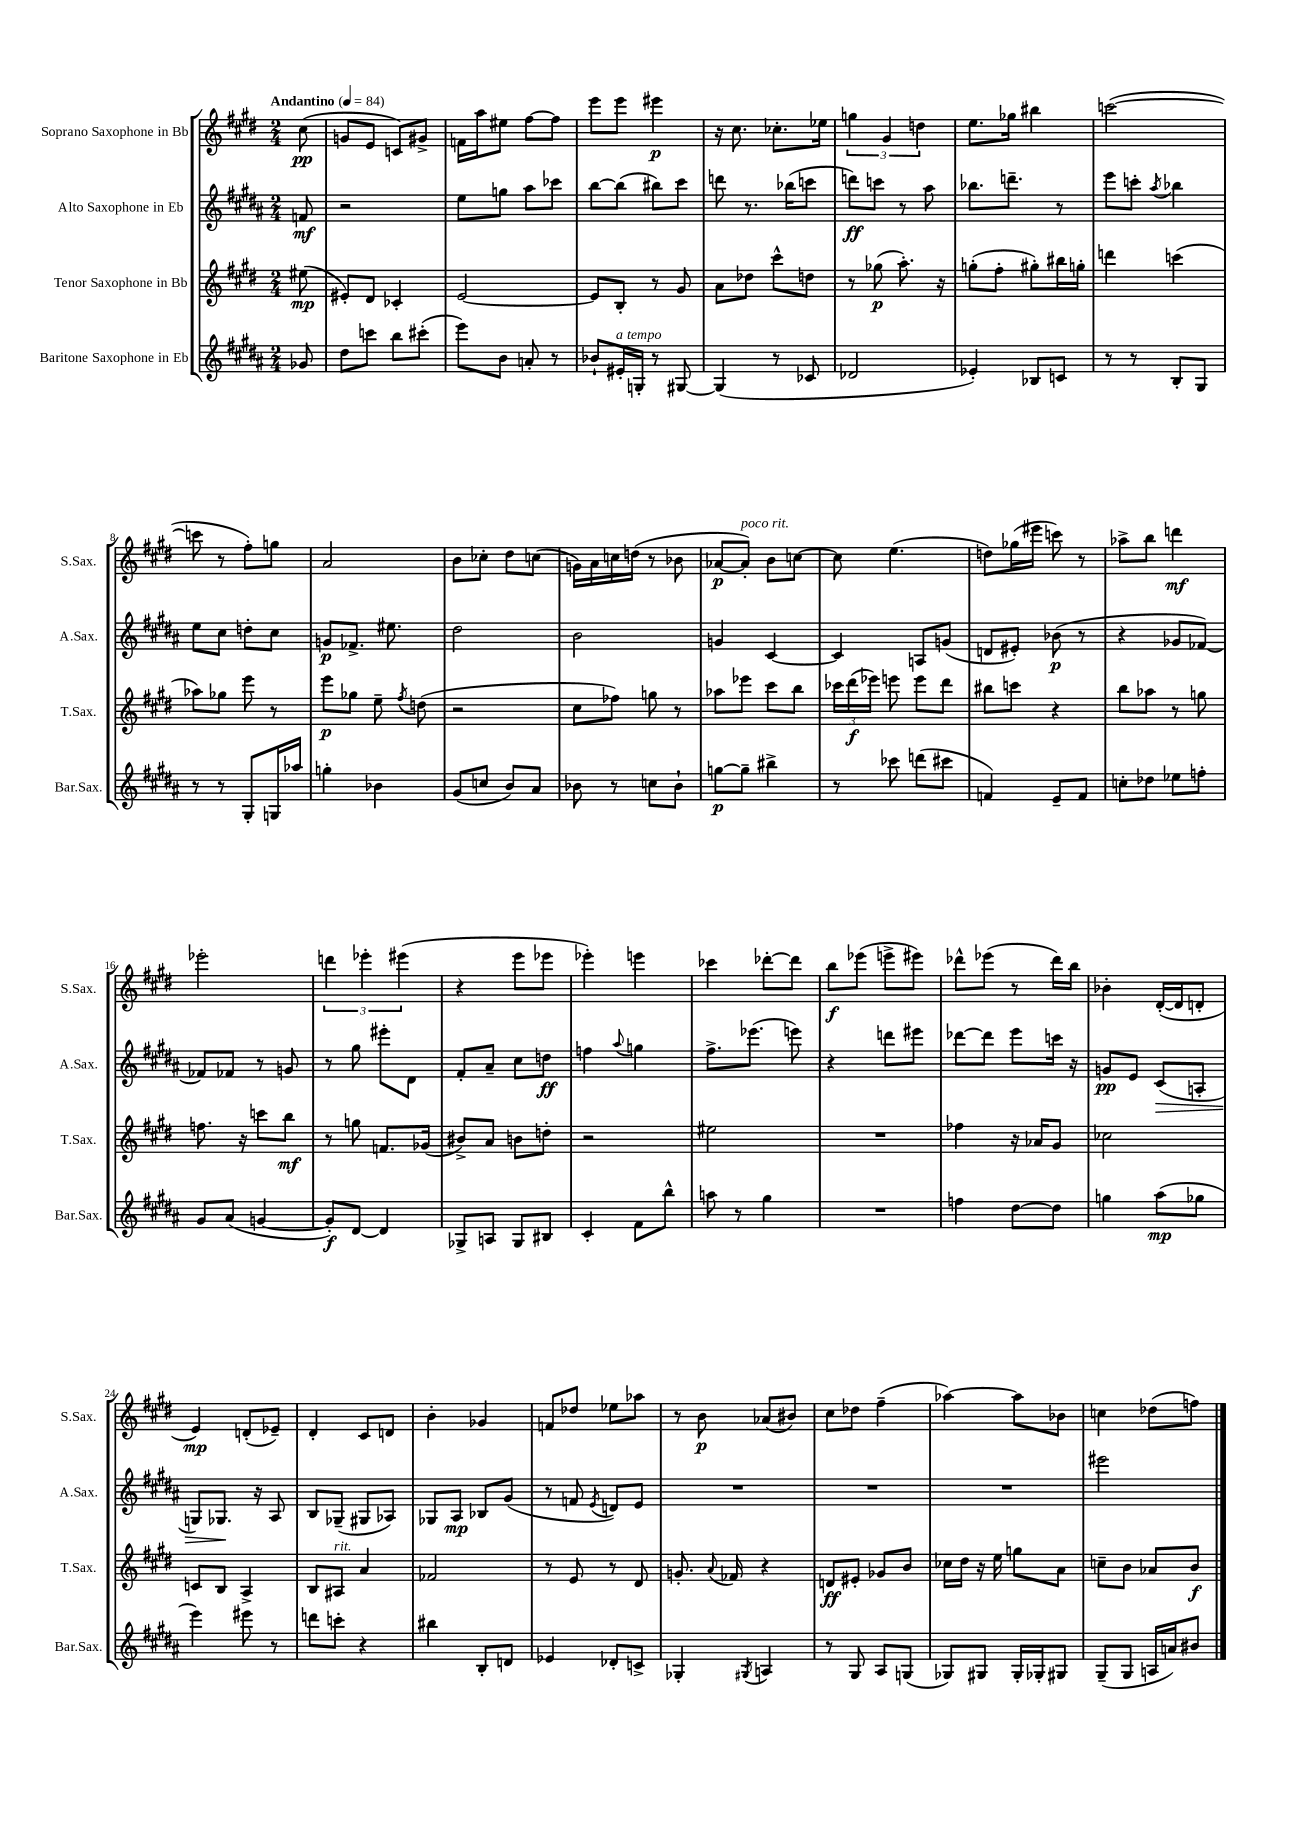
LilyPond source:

<<
\new StaffGroup <<
\new Staff = "s0" \with { instrumentName = "Soprano Saxophone in Bb" shortInstrumentName = "S.Sax." } {
    \clef treble \key e \major \numericTimeSignature \time 2/4 \partial 8 \tempo "Andantino" 4 = 84
    \autoBeamOff cis''8\pp( |
    g'8[ e'8] c'8[) gis'8]-> |
    f'16[ a''16 eis''8] fis''8[~ fis''8] |
    e'''8[ e'''8] eis'''4\p |
    r16 cis''8. ces''8.[-. ees''16] |
    \tuplet 3/2 { g''4 gis'4 d''4 } |
    e''8.[ ges''16] bis''4 |
    c'''2~( |
    c'''8 r8 fis''8[-.) g''8] |
    a'2 |
    b'8[ ces''8]-. dis''8[ c''8]( |
    g'16[) a'16 c''16 d''16]( r8 bes'8 |
    aes'8[~\p aes'8]-.^\markup { \italic "poco rit." }) b'8[ c''8]~ |
    c''8 e''4.( |
    d''8[) ges''16( eis'''16] c'''8) r8 |
    aes''8[-> b''8] d'''4\mf |
    ees'''2-. |
    \tuplet 3/2 { d'''4 ees'''4-. eis'''4( } |
    r4 e'''8[ ees'''8] |
    ees'''4-.) e'''4 |
    ces'''4 des'''8[~-. des'''8] |
    b''8[\f ees'''8]( e'''8[-> eis'''8]) |
    des'''8[-^ ees'''8]( r8 des'''16[) b''16] |
    bes'4-. dis'16[~-.( dis'16 d'8]-. |
    e'4\mp) d'8[-.( ees'8]--) |
    dis'4-. cis'8[ d'8] |
    b'4-. ges'4 |
    f'8[ des''8] ees''8[ aes''8] |
    r8 b'8\p aes'8[( bis'8]) |
    cis''8[ des''8] fis''4--( |
    aes''4~) aes''8[ bes'8] |
    c''4 des''8[( f''8]) \bar "|." |
}
\new Staff = "s1" \with { instrumentName = "Alto Saxophone in Eb" shortInstrumentName = "A.Sax." } {
    \clef treble \key b \major \numericTimeSignature \time 2/4 \partial 8
    \autoBeamOff f'8\mf |
    r2 |
    e''8[ g''8] ais''8[ ces'''8] |
    b''8[~ b''8]( bis''8[) cis'''8] |
    d'''8 r8. bes''16[( c'''8] |
    d'''8[\ff) c'''8] r8 ais''8 |
    bes''8.[ d'''8.]-- r8 |
    e'''8[ c'''8]-. \acciaccatura { ais''8 } bes''4 |
    e''8[ cis''8] d''8[-. cis''8] |
    g'8[\p fes'8.]-> eis''8. |
    dis''2 |
    b'2 |
    g'4 cis'4~ |
    cis'4 a8[ g'8]( |
    d'8[ eis'8]-.) bes'8\p( r8 |
    r4 ges'8[ fes'8]~) |
    fes'8[ fes'8] r8 g'8 |
    r8 gis''8 eis'''8[-. dis'8] |
    fis'8[-. ais'8]-- cis''8[ d''8]\ff |
    f''4 \appoggiatura { ais''8 } g''4 |
    fis''8.[-> ees'''8.]( e'''8) |
    r4 d'''8[ eis'''8] |
    des'''8[~ des'''8] e'''8[ c'''16] r16 |
    g'8[\pp e'8] cis'8[\>( a8]-. |
    g8[) ges8.]\! r16 ais8 |
    b8[ ges8]--( gis8[ aes8]) |
    ges8[ ais8]\mp bes8[ gis'8]( |
    r8 f'8 \acciaccatura { e'8 } d'8[) e'8] |
    R2 |
    R2 |
    R2 |
    eis'''2 \bar "|." |
}
\new Staff = "s2" \with { instrumentName = "Tenor Saxophone in Bb" shortInstrumentName = "T.Sax." } {
    \clef treble \key e \major \numericTimeSignature \time 2/4 \partial 8
    \autoBeamOff eis''8\mp( |
    eis'8[-.) dis'8] ces'4-. |
    e'2~ |
    e'8[ b8]-. r8 gis'8 |
    a'8[ des''8] cis'''8[-^ d''8] |
    r8 ges''8\p( a''8.-.) r16 |
    g''8[-.( fis''8]-. gis''8[-.) bis''16 g''16]-. |
    d'''4 c'''4( |
    aes''8[) ges''8] e'''8 r8 |
    e'''8[\p ges''8] e''8-- \acciaccatura { fis''8 } d''8( |
    r2 |
    cis''8[ fes''8]) g''8 r8 |
    aes''8[ ees'''8] cis'''8[ b''8] |
    \tuplet 3/2 { ces'''16[ dis'''16\f( ees'''16]) } e'''8 e'''8[ dis'''8] |
    bis''8[ c'''8] r4 |
    b''8[ aes''8] r8 g''8 |
    f''8. r16 c'''8[ b''8]\mf |
    r8 g''8 f'8.[ ges'16]( |
    bis'8[->) a'8] b'8[ d''8]-. |
    r2 |
    eis''2 |
    R2 |
    fes''4 r16 aes'16[ gis'8] |
    ces''2 |
    c'8[ b8] a4-> |
    b8[ ais8]^\markup { \italic "rit." } a'4 |
    fes'2 |
    r8 e'8 r8 dis'8 |
    g'8.-. \appoggiatura { a'8 } fes'16 r4 |
    d'8[\ff eis'8]-. ges'8[ b'8] |
    ces''16[ dis''16] r16 e''16 g''8[ a'8] |
    c''8[-- b'8] aes'8[ b'8]\f \bar "|." |
}
\new Staff = "s3" \with { instrumentName = "Baritone Saxophone in Eb" shortInstrumentName = "Bar.Sax." } {
    \clef treble \key b \major \numericTimeSignature \time 2/4 \partial 8
    \autoBeamOff ges'8 |
    dis''8[ c'''8] b''8[ cis'''8]-.( |
    e'''8[) b'8] a'8-. r8 |
    bes'8[-! eis'16-.^\markup { \italic "a tempo" } g16]-. r8 gis8~ |
    gis4( r8 ces'8 |
    des'2 |
    ees'4-.) bes8[ c'8] |
    r8 r8 b8[-. gis8] |
    r8 r8 gis8[-. g16 aes''16] |
    g''4-. bes'4 |
    gis'8[( c''8] b'8[) ais'8] |
    bes'8 r8 c''8[ bes'8]-! |
    g''8[~\p g''8]-- bis''4-> |
    r8 ces'''8 d'''8[( cis'''8] |
    f'4) e'8[-- f'8] |
    c''8[-. des''8] ees''8[ f''8]-. |
    gis'8[ ais'8]( g'4~ |
    g'8[-.\f) dis'8]~ dis'4 |
    ges8[-> a8] ges8[ bis8] |
    cis'4-. fis'8[ b''8]-^ |
    a''8 r8 gis''4 |
    R2 |
    f''4 dis''8[~ dis''8] |
    g''4 ais''8[\mp( ges''8] |
    e'''4) eis'''8 r8 |
    d'''8[ c'''8]-. r4 |
    bis''4 b8[-. d'8] |
    ees'4 des'8[-. c'8]-> |
    ges4-. \acciaccatura { gis8 } a4 |
    r8 gis8 ais8[ g8]( |
    ges8[) gis8] gis16[-. ges16-. gis8] |
    gis8[--( gis8] a16[ a'16) bis'8] \bar "|." |
}
>>
>>
